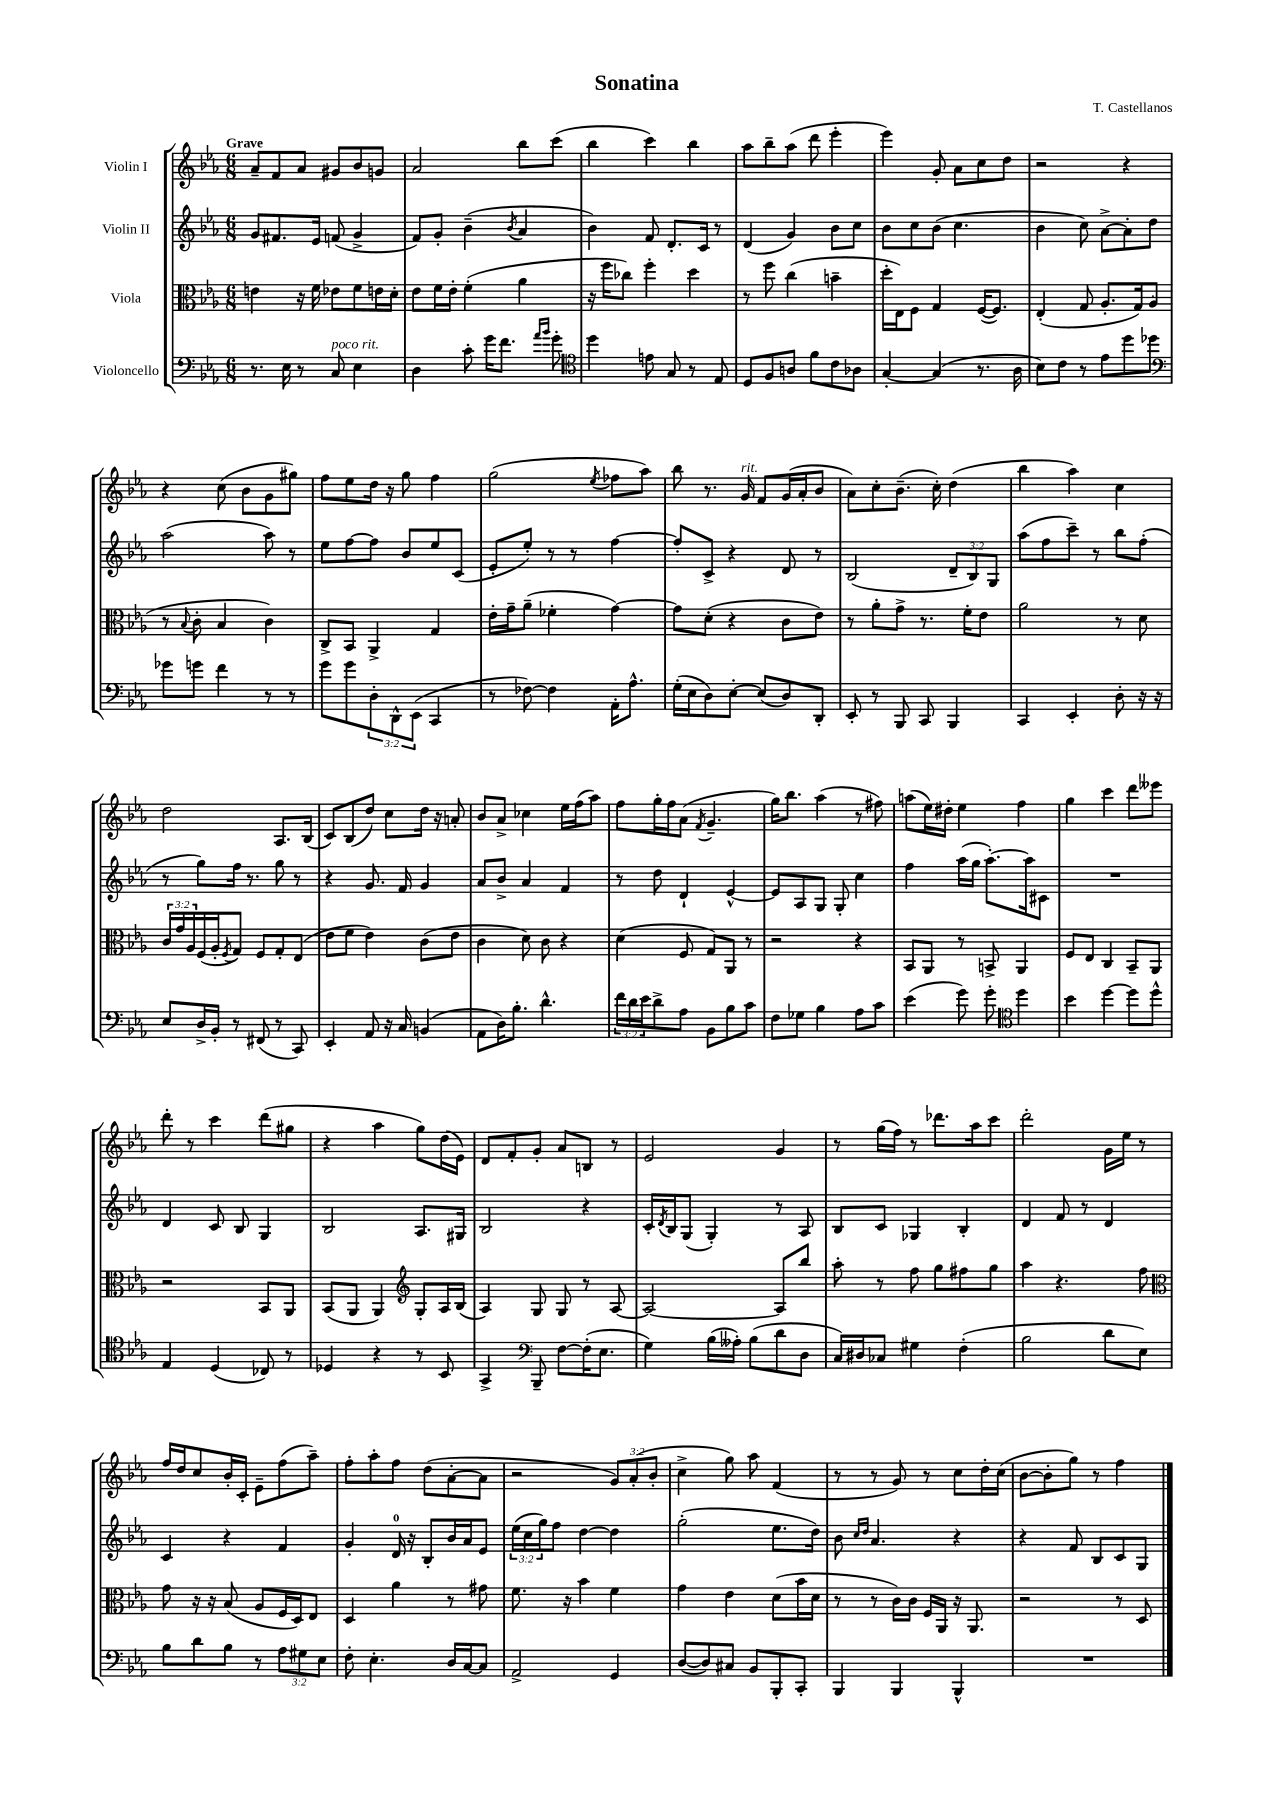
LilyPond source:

\header { title = "Sonatina" composer = "T. Castellanos" }
<<
\new StaffGroup <<
\new Staff = "s0" \with { instrumentName = "Violin I" } {
    \clef treble \key ees \major \numericTimeSignature \time 6/8 \override Staff.TupletNumber.text = #tuplet-number::calc-fraction-text \tempo "Grave"
    aes'8-- f'8 aes'8 gis'8 bes'8 g'8 |
    aes'2 bes''8 c'''8( |
    bes''4 c'''4) bes''4 |
    aes''8 bes''8-- aes''8( d'''8 ees'''4-. |
    ees'''4) g'8-. aes'8 c''8 d''8 |
    r2 r4 |
    r4 c''8( bes'8 g'8 gis''8) |
    f''8 ees''8 d''16 r16 g''8 f''4 |
    g''2( \acciaccatura { ees''8 } fes''8 aes''8) |
    bes''8 r8. g'16^\markup { \italic "rit." } f'8 g'16( aes'16-. bes'8 |
    aes'8) c''8-. bes'8.--( c''16-.) d''4( |
    bes''4 aes''4) c''4 |
    d''2 aes8. bes16( |
    c'8) bes8( d''8) c''8 d''16 r16 a'8-. |
    bes'8 aes'8-> ces''4 ees''16 f''16( aes''8) |
    f''8 g''16-. f''16 aes'8( \acciaccatura { f'8 } g'4.-- |
    g''16) bes''8. aes''4( r8 fis''8) |
    a''8( ees''16) dis''16-. ees''4 f''4 |
    g''4 c'''4 d'''8 eeses'''8 |
    d'''8-. r8 c'''4 d'''8( gis''8 |
    r4 aes''4 g''8) d''16( ees'16) |
    d'8 f'8-. g'8-. aes'8 b8 r8 |
    ees'2 g'4 |
    r8 g''16( f''16) r8 des'''8. aes''16 c'''8 |
    d'''2-. g'16 ees''16 r8 |
    f''16 d''16 c''8 bes'16-. c'16-. ees'8-- f''8( aes''8--) |
    f''8-. aes''8-. f''8 d''8( aes'8~-. aes'8 |
    r2 \tuplet 3/2 { g'8) aes'8-.( bes'8-. } |
    c''4-> g''8) aes''8 f'4( |
    r8 r8 g'8) r8 c''8 d''16-. c''16( |
    bes'8~ bes'8-. g''8) r8 f''4 \bar "|." |
}
\new Staff = "s1" \with { instrumentName = "Violin II" } {
    \clef treble \key ees \major \numericTimeSignature \time 6/8 \override Staff.TupletNumber.text = #tuplet-number::calc-fraction-text
    g'8 fis'8. ees'16 f'8( g'4-> |
    f'8) g'8-. bes'4--( \acciaccatura { bes'8 } aes'4 |
    bes'4) f'8 d'8.-. c'16 r8 |
    d'4( g'4) bes'8 c''8 |
    bes'8 c''8 bes'8( c''4. |
    bes'4 c''8) aes'8~-> aes'8-. d''8 |
    aes''2( aes''8) r8 |
    ees''8 f''8~ f''8 bes'8 ees''8 c'8( |
    ees'8-. ees''8-.) r8 r8 f''4~ |
    f''8-. c'8-> r4 d'8 r8 |
    bes2( \tuplet 3/2 { d'8-- bes8) g8 } |
    aes''8( f''8 c'''8--) r8 bes''8 f''8-.( |
    r8 g''8) f''16 r8. g''8 r8 |
    r4 g'8. f'16 g'4 |
    aes'8 bes'8-> aes'4 f'4 |
    r8 d''8 d'4-! ees'4~-^ |
    ees'8 aes8 g8 g8-. c''4 |
    f''4 aes''16( g''16 aes''8.~-.) aes''16 cis'8 |
    R2. |
    d'4 c'8 bes8 g4 |
    bes2 aes8. gis16 |
    bes2 r4 |
    c'16-. \acciaccatura { d'8 } bes16 g8( g4-.) r8 aes8 |
    bes8 c'8 ges4 bes4-. |
    d'4 f'8 r8 d'4 |
    c'4 r4 f'4 |
    g'4-. d'16-0 r16 bes8-. bes'16 aes'16 ees'8 |
    \tuplet 3/2 { ees''16( c''16 g''16) } f''8 d''4~ d''4 |
    g''2-.( ees''8. d''16) |
    bes'8 \grace { c''16 d''16 } aes'4. r4 |
    r4 f'8 bes8 c'8 g8 \bar "|." |
}
\new Staff = "s2" \with { instrumentName = "Viola" } {
    \clef alto \key ees \major \numericTimeSignature \time 6/8 \override Staff.TupletNumber.text = #tuplet-number::calc-fraction-text
    e'4 r16 f'16 ees'8 f'8 e'16 d'16-. |
    ees'8 f'16 ees'16-. f'4-.( aes'4 |
    r16 f''16 ces''8) f''4-. d''4 |
    r8 f''8 c''4( b'4-- |
    d''16-. ees16) f8 g4 f16~( f8.) |
    ees4-.( g8 aes8.-. g16) aes8( |
    r8 \appoggiatura { bes8 } c'8-. bes4 c'4) |
    c8-> bes,8 aes,4-> g4 |
    ees'16-. g'16-- aes'8--( fes'4-. g'4~) |
    g'8 d'8-.( r4 c'8 ees'8) |
    r8 aes'8-. g'8-> r8. f'16-. ees'8 |
    aes'2 r8 d'8 |
    \tuplet 3/2 { c'16 g'16 aes16 } f16( aes16-. \acciaccatura { f8 } g8) f8 g8-. ees8( |
    ees'8 f'8 ees'4) c'8( ees'8 |
    c'4 d'8) c'8 r4 |
    d'4( f8 g8) aes,8 r8 |
    r2 r4 |
    bes,8 aes,8 r8 b,8-> aes,4 |
    f8 ees8 c4 bes,8-- aes,8 |
    r2 bes,8 aes,8 |
    bes,8( aes,8 aes,4) \clef treble g8-. aes16 bes16( |
    aes4) g8 g8 r8 aes8~ |
    aes2~ aes8 bes''8 |
    aes''8-. r8 f''8 g''8 fis''8 g''8 |
    aes''4 r4. f''8 |
    \clef alto g'8 r16 r16 bes8( aes8 f16 d16) ees8 |
    d4 aes'4 r8 gis'8 |
    f'8. r16 bes'4 f'4 |
    g'4 ees'4 d'8( bes'16 d'16 |
    r8 r8 c'16) c'16 f16 aes,16 r16 aes,8. |
    r2 r8 d8 \bar "|." |
}
\new Staff = "s3" \with { instrumentName = "Violoncello" } {
    \clef bass \key ees \major \numericTimeSignature \time 6/8 \override Staff.TupletNumber.text = #tuplet-number::calc-fraction-text
    r8. ees16 r8 c8^\markup { \italic "poco rit." } ees4 |
    d4 c'8-. g'16 f'8. \grace { aes'16 bes'16 } g'8-. |
    \clef tenor d''4 e'8 g8 r8 ees8 |
    d8 f8 a8 f'8 c'8 aes8 |
    g4~-. g4( r8. aes16 |
    bes8) c'8 r8 ees'8 d''8 des''8 |
    \clef bass ges'8 g'8 f'4 r8 r8 |
    g'8 g'8 \tuplet 3/2 { d8-. d,8-^ ees,8( } c,4 |
    r8 fes8~) fes4 aes,16-. aes8.-^ |
    g16-.( ees16 d8) ees8~-. ees8( d8) d,8-. |
    ees,8-. r8 bes,,8 c,8 bes,,4 |
    c,4 ees,4-. d8-. r16 r16 |
    ees8 d16-> bes,16-. r8 fis,8( r8 c,8) |
    ees,4-. aes,8 r16 c16 b,4( |
    aes,8 d16) bes8.-. d'4.-^ |
    \tuplet 3/2 { f'16 d'16 ees'16 } d'8-> aes8 bes,8 bes8 c'8 |
    f8 ges8 bes4 aes8 c'8 |
    ees'4( g'8) g'8-. \clef tenor d''4 |
    bes'4 d''4~ d''8 d''8-^ |
    ees4 d4( ces8) r8 |
    des4 r4 r8 bes,8 |
    g,4-> \clef bass bes,,8-- f8~ f16-.( ees8. |
    g4) bes16( aeses16-.) bes8( d'8 d8 |
    c16) dis16 ces8 gis4 f4-.( |
    bes2 d'8 ees8) |
    bes8 d'8 bes8 r8 \tuplet 3/2 { aes8 gis8 ees8 } |
    f8-. ees4.-. d16 c16~ c8 |
    aes,2-> g,4 |
    d8~( d8) cis8 bes,8 bes,,8-. c,8-. |
    bes,,4 bes,,4 bes,,4-^ |
    R2. \bar "|." |
}
>>
>>
\layout { \context { \Score \remove "Bar_number_engraver" } }
